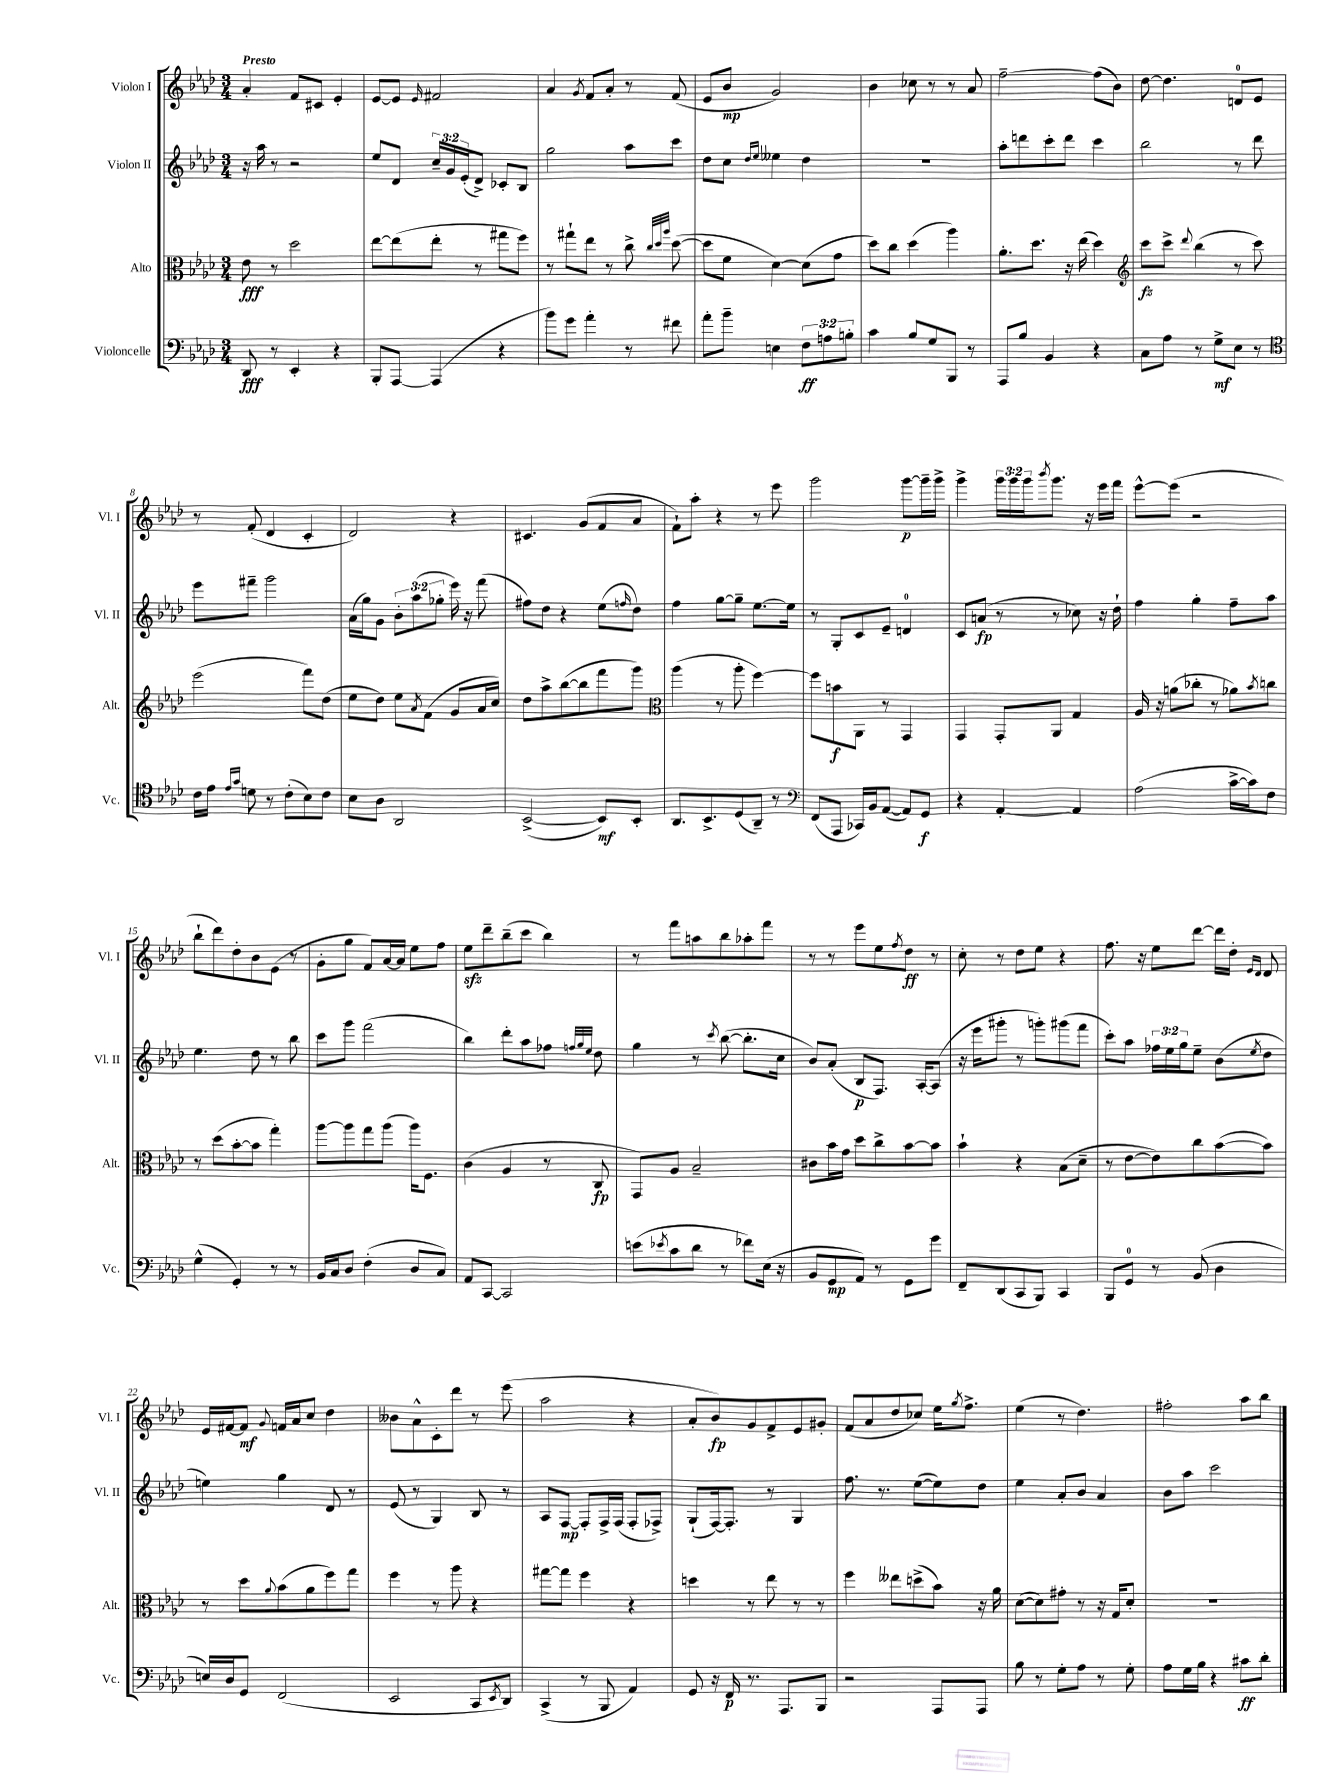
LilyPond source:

<<
\new StaffGroup <<
\new Staff = "s0" \with { instrumentName = "Violon I" shortInstrumentName = "Vl. I" } {
    \clef treble \key aes \major \numericTimeSignature \time 3/4 \override Staff.TupletNumber.text = #tuplet-number::calc-fraction-text \tempo "Presto"
    aes'4-. f'8 cis'8 ees'4-. |
    ees'8~ ees'8 \grace { ees'16 } fis'2 |
    aes'4 \acciaccatura { g'8 } f'8 aes'8-. r8 f'8( |
    ees'8 bes'8\mp g'2) |
    bes'4 ces''8 r8 r8 aes'8 |
    f''2~-- f''8( bes'8) |
    des''8~ des''4. d'8-0 ees'8 |
    r8 f'8-.( des'4 c'4-. |
    des'2) r4 |
    cis'4. g'8( f'8 aes'8 |
    f'8-!) aes''8-. r4 r8 ees'''8 |
    g'''2 g'''8~\p g'''16-- g'''16-> |
    g'''4-> \tuplet 3/2 { g'''16 g'''16 g'''16 } \acciaccatura { bes'''8 } g'''8. r16 ees'''16 f'''16 |
    ees'''8~-^ ees'''8( r2 |
    bes''8-! des'''8) des''8-. bes'8 ees'8( r8 |
    g'8-. g''8 f'8) aes'16~ aes'16 ees''8 f''8 |
    ees''8\sfz des'''8-- bes''8--( c'''8 bes''4) |
    r8 f'''8 a''8 bes''8 aes''8-. f'''8 |
    r8 r8 ees'''8 ees''8 \acciaccatura { f''8 } des''8\ff r8 |
    c''8-. r8 des''8 ees''8 r4 |
    f''8. r16 ees''8 des'''8~ des'''16 des''16-. \grace { ees'16 des'16 } des'8 |
    ees'16 fis'16~ fis'8\mf \appoggiatura { g'8 } f'16 aes'16 c''8 des''4 |
    beses'8 aes'8-^ c'8-. des'''8 r8 ees'''8( |
    aes''2 r4 |
    aes'8-. bes'8\fp) g'8 f'8-> ees'8 gis'8-. |
    f'8( aes'8 des''8 ces''8) ees''16 \acciaccatura { g''8 } f''8.-> |
    ees''4( r8 des''4.) |
    fis''2-. aes''8 bes''8 \bar "|." |
}
\new Staff = "s1" \with { instrumentName = "Violon II" shortInstrumentName = "Vl. II" } {
    \clef treble \key aes \major \numericTimeSignature \time 3/4 \override Staff.TupletNumber.text = #tuplet-number::calc-fraction-text
    r16 aes''16 r8 r2 |
    ees''8 des'8 \tuplet 3/2 { c''16-- g'16 ees'16-.( } des'8->) ces'8-. bes8 |
    g''2 aes''8 c'''8 |
    des''8 c''8 \grace { des''16 ees''16 } eeses''4 des''4 |
    R2. |
    aes''8-. d'''8 c'''8-. d'''8 c'''4 |
    bes''2 r8 des'''8 |
    ees'''8 fis'''8-- g'''2 |
    aes'16( g''16) g'8 \tuplet 3/2 { bes'8-. aes''8( ges''8-. } ees'''16) r16 f'''8( |
    fis''8) des''8 r4 ees''8( \grace { f''16 } des''8) |
    f''4 g''8~ g''8-- ees''8.~ ees''16 |
    r8 g8-. c'8 ees'8-- d'4-0 |
    c'8 a'8\fp( r8 r8 ces''8) r16 des''16-! |
    f''4 g''4-. f''8-- aes''8 |
    ees''4. des''8 r8 bes''8 |
    c'''8 g'''8 f'''2( |
    bes''4) des'''8-. aes''8 fes''8 \grace { f''32 g''32 ees''32 } des''8 |
    g''4 r8 \acciaccatura { c'''8 } bes''8~( bes''8.-. c''16 |
    bes'8) aes'8-.( bes8\p f8.) aes16~-. aes8( |
    r16 ees'''16 gis'''8-. r8 g'''8-.) gis'''8( f'''8 |
    c'''8-.) aes''8 \tuplet 3/2 { fes''16 ees''16 g''16 } ees''8-- bes'8( \acciaccatura { ees''8 } des''8 |
    e''4) g''4 des'8 r8 |
    ees'8( r8 g4) bes8 r8 |
    aes8 f8~\mp f8-. f16-> f16( f8-. fes8->) |
    g8-!( f16~) f8.-. r8 g4 |
    f''8. r8. ees''8~( ees''8) des''8 |
    ees''4 aes'8-. bes'8 aes'4 |
    bes'8 aes''8 c'''2 \bar "|." |
}
\new Staff = "s2" \with { instrumentName = "Alto" shortInstrumentName = "Alt." } {
    \clef alto \key aes \major \numericTimeSignature \time 3/4
    ees'8\fff r8 des''2 |
    ees''8~ ees''8( ees''8-. r8 gis''8 f''8) |
    r8 gis''8-! ees''8 r8 c''8-> \grace { c''32 des''32 aes''32 } des''8~( |
    des''8 f'8 des'4~) des'8( g'8 |
    des''8) c''8 des''4( aes''4) |
    aes'8.-. des''8. r16 ees''16( des''4) |
    \clef treble c'''8\fz c'''8-> \appoggiatura { des'''8 } bes''4( r8 c'''8) |
    ees'''2( f'''8) des''8( |
    ees''8 des''8) ees''8 \acciaccatura { aes'8 } f'8( g'8 aes'16 c''16) |
    des''8 aes''8-> bes''8~( bes''8 f'''8 g'''8) |
    \clef alto aes''4( r8 aes''8-. f''4~) |
    f''8 b'8\f aes,8 r8 g,4 |
    g,4 g,8-. aes,8 g4 |
    aes16 r16 a'8( ces''8-. r8 aes'8) \acciaccatura { bes'8 } c''8 |
    r8 des''8( bes'8~-. bes'8 g''4-.) |
    aes''8~ aes''8 g''8 aes''8( aes''16) f8. |
    c'4( aes4 r8 c8\fp |
    g,8) aes8 bes2-- |
    cis'8 bes'16 g'16 des''8 c''8-> bes'8~ bes'8 |
    bes'4-! r4 bes8( des'8-- |
    r8 ees'8~ ees'8) c''8 bes'8~( bes'8) |
    r8 des''8 \appoggiatura { aes'8 } bes'8( aes'8 f''8) g''8 |
    f''4 r8 aes''8 r4 |
    gis''8~ gis''8 f''4 r4 |
    d''4 r8 ees''8 r8 r8 |
    f''4 eeses''8 d''8->( bes'8) r16 aes'16 |
    des'8~( des'8) gis'8-. r8 r16 g16 des'8-. |
    R2. \bar "|." |
}
\new Staff = "s3" \with { instrumentName = "Violoncelle" shortInstrumentName = "Vc." } {
    \clef bass \key aes \major \numericTimeSignature \time 3/4 \override Staff.TupletNumber.text = #tuplet-number::calc-fraction-text
    des,8\fff r8 ees,4-. r4 |
    bes,,8-. aes,,8~ aes,,4( r4 |
    bes'8) g'8 aes'4-. r8 fis'8 |
    aes'8-. bes'8-- e4 \tuplet 3/2 { f8\ff a8 b8-. } |
    c'4 bes8 g8 bes,,8 r8 |
    aes,,8 bes8 bes,4 r4 |
    c8 aes8 r8 g8->\mf ees8 r8 |
    \clef tenor c'16 ees'16 \grace { ees'16 g'16 } d'8 r8 c'8-.( bes8) c'8 |
    bes8 aes8 aes,2 |
    bes,2~->( bes,8\mf) bes,8-. |
    aes,8. bes,8.-> des8( aes,8--) r8 |
    \clef bass f,8( aes,,8 ces,16) bes,16 aes,8~( aes,8) g,8\f |
    r4 aes,4~-. aes,4 |
    aes2( c'16~-> c'16) f8 |
    g4-^( g,4-.) r8 r8 |
    bes,16 c16 des8 f4-.( des8 c8) |
    aes,8 c,8~ c,2 |
    e'8( \acciaccatura { ees'8 } c'8 des'8 r8 fes'8) ees16( r16 |
    bes,8 g,8\mp aes,8) r8 g,8 g'8 |
    f,8-- des,8( c,8 bes,,8) c,4 |
    bes,,8 g,8-0 r8 bes,8( des4 |
    e16) des16 g,8 f,2( |
    ees,2 c,8 \acciaccatura { ees,8 } des,8) |
    c,4->( r8 bes,,8 aes,4) |
    g,8 r16 f,16\p r8. aes,,8. bes,,8 |
    r2 aes,,8 aes,,8 |
    bes8 r8 g8-. aes8 r8 g8-. |
    aes8 g16 bes16 r4 cis'8\ff des'8-. \bar "|." |
}
>>
>>
